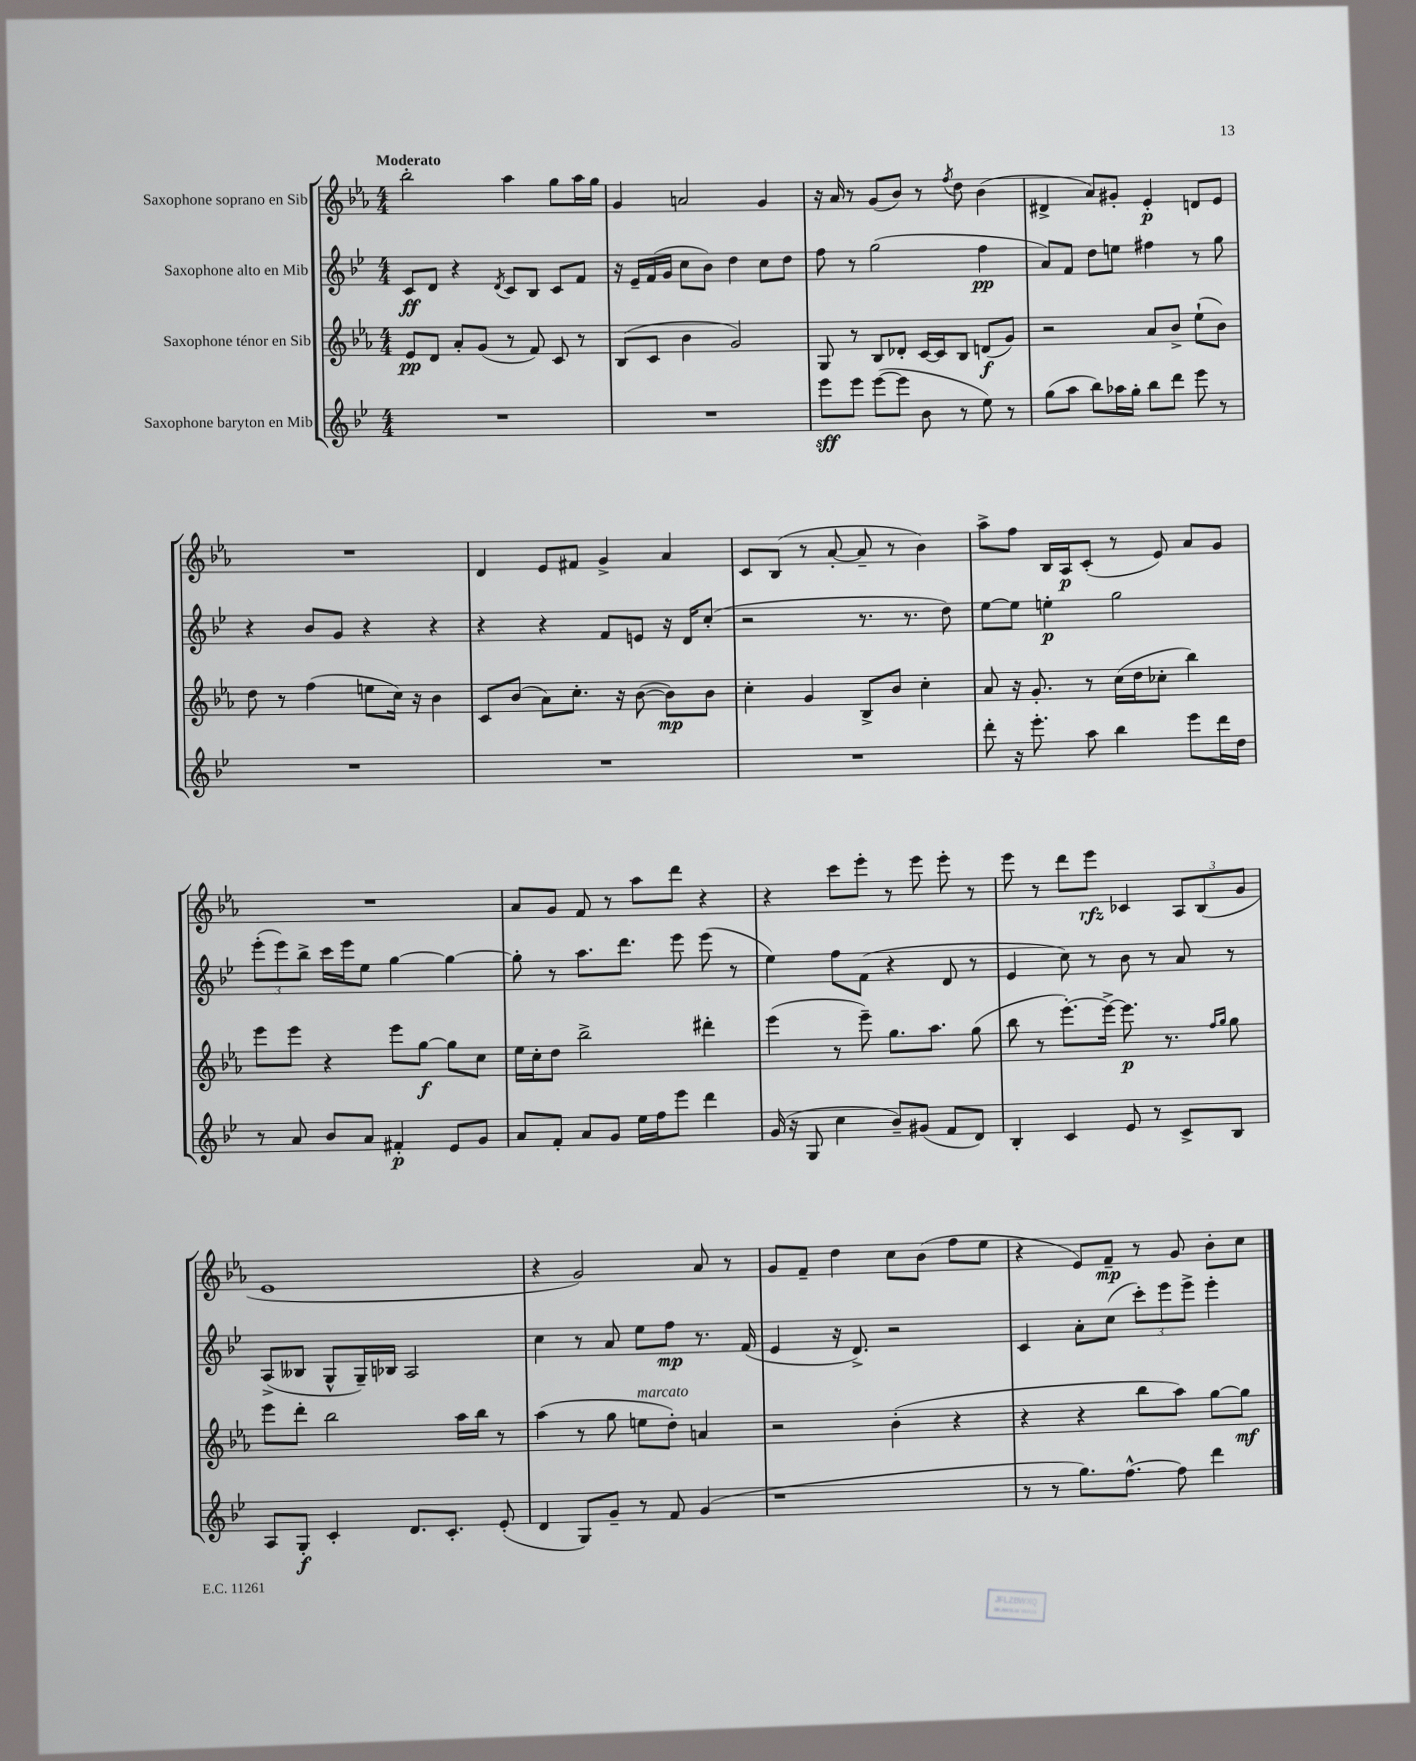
<<
\new StaffGroup <<
\new Staff = "s0" \with { instrumentName = "Saxophone soprano en Sib" } {
    \clef treble \key ees \major \numericTimeSignature \time 4/4 \tempo "Moderato"
    \autoBeamOff bes''2-. aes''4 g''8[ aes''16 g''16] |
    g'4 a'2 g'4 |
    r16 aes'16 r8 g'8[( bes'8]) r8 \acciaccatura { f''8 } d''8 bes'4( |
    dis'4-> aes'8[) gis'8]-. ees'4-.\p d'8[ ees'8] |
    R1 |
    d'4 ees'8[ fis'8] g'4-> aes'4 |
    c'8[ bes8]( r8 aes'8~-. aes'8-- r8 bes'4) |
    aes''8[-> f''8] bes16[ aes16\p c'8]-.( r8 ees'8) aes'8[ g'8] |
    R1 |
    aes'8[ g'8] f'8 r8 aes''8[ d'''8] r4 |
    r4 c'''8[ ees'''8]-. r8 ees'''8 ees'''8-. r8 |
    ees'''8 r8 d'''8[ ees'''8]\rfz ces'4 \tuplet 3/2 { aes8[ bes8( g'8] } |
    ees'1 |
    r4 g'2) aes'8 r8 |
    g'8[ f'8]-- d''4 c''8[ bes'8]( f''8[ ees''8] |
    r4 ees'8[) f'8]--\mp r8 g'8 bes'8[-. c''8] \bar "|." |
}
\new Staff = "s1" \with { instrumentName = "Saxophone alto en Mib" } {
    \clef treble \key bes \major \numericTimeSignature \time 4/4
    \autoBeamOff c'8[\ff d'8] r4 \acciaccatura { d'8 } c'8[ bes8] c'8[ f'8] |
    r16 ees'16[-- f'16( g'16] c''8[ bes'8]) d''4 c''8[ d''8] |
    f''8 r8 g''2( f''4\pp |
    a'8[) f'8] d''8[ e''8] fis''4 r8 g''8 |
    r4 bes'8[ g'8] r4 r4 |
    r4 r4 f'8[ e'8] r16 d'16[ c''8]-.( |
    r2 r8. r8. d''8) |
    ees''8[~ ees''8] e''4-.\p g''2 |
    \tuplet 3/2 { ees'''8[-.( ees'''8) bes''8]-> } c'''16[ ees'''16 ees''8] g''4~ g''4~ |
    g''8-. r8 a''8.[ d'''8.] ees'''8 ees'''8( r8 |
    ees''4) f''8[ f'8]( r4 d'8 r8 |
    ees'4 c''8) r8 bes'8 r8 a'8 r8 |
    a8[->( beses8] g8[-^ g16--) bes16] a2 |
    c''4 r8 a'8 ees''8[ f''8]\mp r8. f'16( |
    ees'4 r16 d'8.->) r2 |
    c'4 a'8[-. c''8]( \tuplet 3/2 { c'''8[-.) ees'''8 ees'''8]-> } ees'''4-. \bar "|." |
}
\new Staff = "s2" \with { instrumentName = "Saxophone ténor en Sib" } {
    \clef treble \key ees \major \numericTimeSignature \time 4/4
    \autoBeamOff ees'8[\pp d'8] aes'8[-. g'8]( r8 f'8) c'8 r8 |
    bes8[( c'8] bes'4 g'2) |
    g8 r8 bes8[ des'8]-. c'16[~ c'16 bes8] d'8[\f( g'8]) |
    r2 aes'8[ bes'8]-> ees''8[-!( bes'8]) |
    d''8 r8 f''4( e''8[ c''16]) r16 bes'4 |
    c'8[ bes'8]( aes'8[) c''8.]-. r16 bes'8~( bes'8[\mp) bes'8] |
    c''4-. g'4 bes8[-> bes'8] c''4-. |
    aes'8 r16 g'8.-. r8 c''16[( d''16 ces''8]-. bes''4) |
    ees'''8[ ees'''8] r4 ees'''8[ g''8]~\f g''8[ c''8] |
    ees''16[ c''16-. d''8] bes''2-> dis'''4-. |
    ees'''4( r8 ees'''8--) g''8.[ aes''8.] g''8( |
    bes''8 r8 ees'''8.[~-.) ees'''16]~-> ees'''8.\p r8. \grace { f''16[ g''16] } g''8 |
    ees'''8[ d'''8]-. bes''2 aes''16[ bes''16] r8 |
    aes''4( r8 g''8 e''8[^\markup { \italic "marcato" } d''8]-.) a'4 |
    r2 bes'4-.( r4 |
    r4 r4 bes''8[ aes''8]) g''8[~ g''8]\mf \bar "|." |
}
\new Staff = "s3" \with { instrumentName = "Saxophone baryton en Mib" } {
    \clef treble \key bes \major \numericTimeSignature \time 4/4
    \autoBeamOff R1 |
    R1 |
    ees'''8[\sff ees'''8] ees'''8[~( ees'''8] bes'8 r8 ees''8) r8 |
    g''8[( a''8] bes''8[) aes''16 g''16]-. bes''8[ d'''8] ees'''8 r8 |
    R1 |
    R1 |
    R1 |
    d'''8-. r16 ees'''8.-. a''8 bes''4 ees'''8[ d'''16 d''16] |
    r8 a'8 bes'8[ a'8] fis'4-.\p ees'8[ g'8] |
    a'8[ f'8]-. a'8[ g'8] ees''16[ f''16 ees'''8] d'''4 |
    g'16( r16 g8 c''4 bes'8[--) gis'8]( f'8[ d'8]) |
    bes4-. c'4 ees'8 r8 c'8[-> bes8] |
    a8[ g8]-.\f c'4-. d'8.[ c'8.]-. ees'8-.( |
    d'4 g8[) g'8]-- r8 f'8 g'4( |
    r1 |
    r8 r8 g''8.[) f''8.]~-^ f''8 d'''4 \bar "|." |
}
>>
>>
\layout { \context { \Score \remove "Bar_number_engraver" } }
